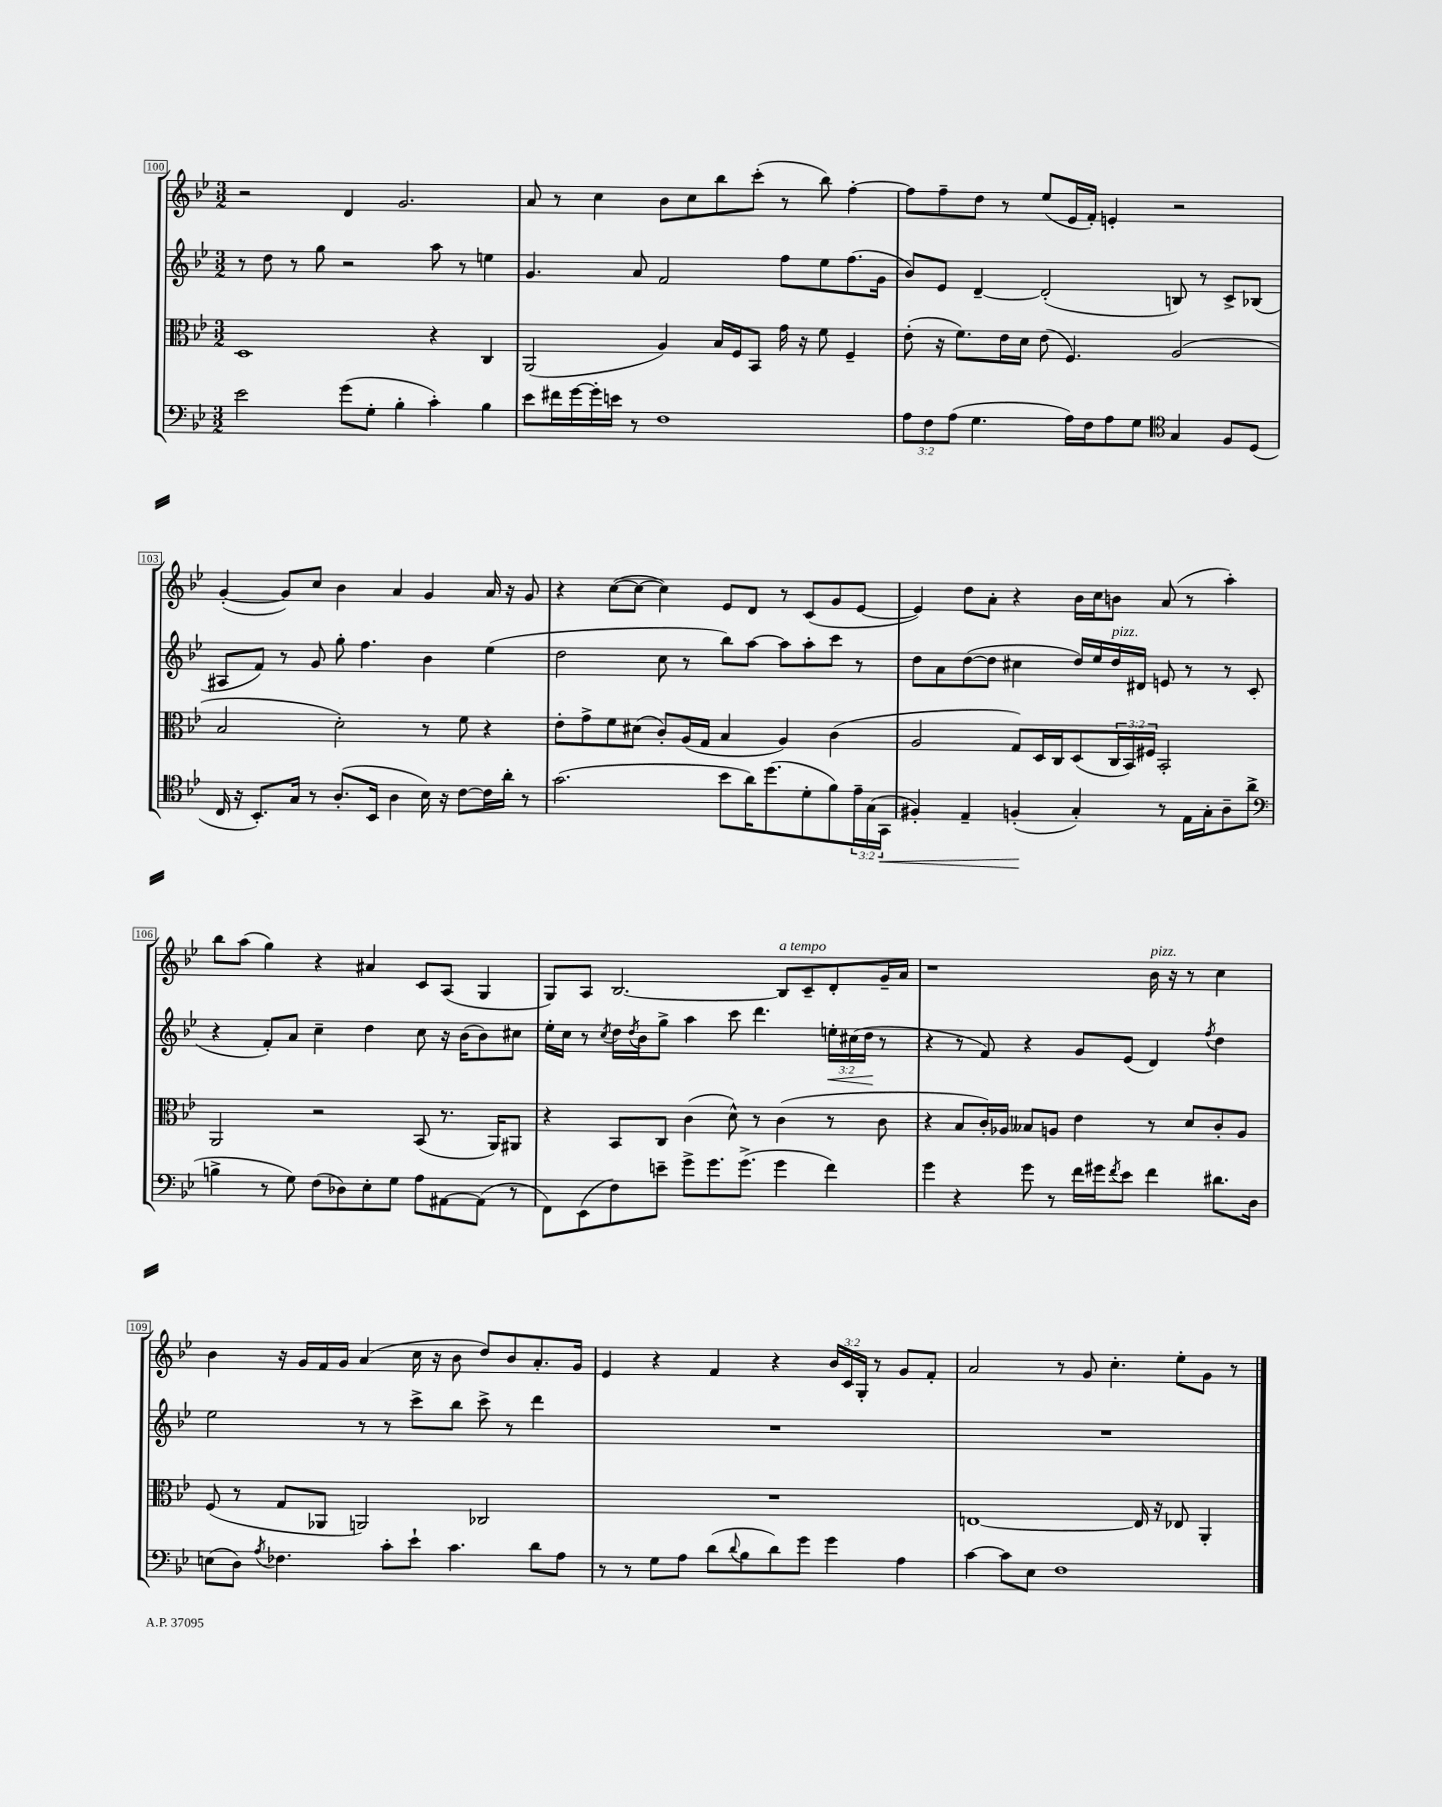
<<
\new StaffGroup <<
\new Staff = "s0" {
    \clef treble \key bes \major \numericTimeSignature \time 3/2 \override Staff.TupletNumber.text = #tuplet-number::calc-fraction-text
    r2 d'4 g'2. |
    a'8 r8 c''4 bes'8 c''8 bes''8 c'''8-.( r8 bes''8) f''4~-. |
    f''8 f''8-- d''8 r8 ees''8( ees'16 f'16-.) e'4-. r2 |
    g'4~-.( g'8) c''8 bes'4 a'4 g'4 a'16 r16 g'8 |
    r4 c''8~( c''8~ c''4) ees'8 d'8 r8 c'8( g'8 ees'8~ |
    ees'4) d''8 a'8-. r4 bes'16 c''16 b'8 a'8( r8 a''4-.) |
    bes''8 a''8( g''4) r4 ais'4 c'8 a8( g4 |
    g8) a8 bes2.~ bes8^\markup { \italic "a tempo" } c'8-- d'8-. g'16-- a'16 |
    r1 bes'16^\markup { \italic "pizz." } r16 r8 c''4 |
    bes'4 r16 g'16 f'16 g'16 a'4( c''16 r16 bes'8 d''8) bes'8 a'8.-. g'16 |
    ees'4 r4 f'4 r4 \tuplet 3/2 { bes'16 c'16 g16-. } r8 g'8 f'8-. |
    a'2 r8 g'8 c''4.-. ees''8-. g'8 r8 \bar "|." |
}
\new Staff = "s1" {
    \clef treble \key bes \major \numericTimeSignature \time 3/2 \override Staff.TupletNumber.text = #tuplet-number::calc-fraction-text
    r8 d''8 r8 g''8 r2 a''8 r8 e''4 |
    g'4. a'8 f'2 f''8 ees''8 f''8.( g'16 |
    bes'8) ees'8 d'4~-- d'2-.( b8) r8 c'8-> bes8( |
    ais8 f'8) r8 g'8 g''8-. f''4. bes'4 ees''4( |
    d''2 c''8 r8 bes''8) a''8~ a''8 a''8-. c'''8 r8 |
    d''8 a'8 d''8~( d''8 cis''4 d''16) ees''16 d''16^\markup { \italic "pizz." } dis'16 e'8 r8 r8 c'8( |
    r4 f'8-.) a'8 c''4-- d''4 c''8 r16 bes'16( bes'8) cis''8 |
    ees''16-. c''16 r8 \acciaccatura { c''8 } d''16 \acciaccatura { d''8 } bes'16 g''8-> a''4 c'''8 d'''4. \tuplet 3/2 { e''16-.\< cis''16( d''16\! } r8 |
    r4 r8 f'8) r4 g'8 ees'8( d'4) \acciaccatura { f''8 } d''4 |
    ees''2 r8 r8 c'''8-> bes''8 c'''8-> r8 d'''4 |
    R1. |
    R1. \bar "|." |
}
\new Staff = "s2" {
    \clef alto \key bes \major \numericTimeSignature \time 3/2 \override Staff.TupletNumber.text = #tuplet-number::calc-fraction-text
    d1 r4 c4 |
    a,2( a4) bes16 f16 bes,8 g'16 r16 f'8 f4-- |
    ees'8-.( r16 f'8.) ees'16 d'16 ees'8( f4.) a2( |
    bes2 d'2-.) r8 f'8 r4 |
    ees'8-. g'8-> f'8 dis'8( c'8-.) a16( g16 bes4 a4) c'4( |
    a2 g8) d16 c16 d8( \tuplet 3/2 { c16 bes,16) fis16 } bes,2-. |
    a,2 r2 bes,8( r8. a,16) ais,8 |
    r4 bes,8 c8 c'4( d'8-^) r8 c'4( r8 c'8 |
    r4 bes8 c'16-.) aes16 beses8 a8 ees'4 r8 d'8 c'8-. a8 |
    f8( r8 g8 aes,8 a,2) ces2 |
    R1. |
    e1~ e16 r16 ees8 a,4-. \bar "|." |
}
\new Staff = "s3" {
    \clef bass \key bes \major \numericTimeSignature \time 3/2 \override Staff.TupletNumber.text = #tuplet-number::calc-fraction-text
    ees'2 g'8( g8-. bes4-. c'4-.) bes4 |
    ees'8 fis'16 g'16~ g'16-. e'16 r8 f1 |
    \tuplet 3/2 { a8 f8 a8( } g4. a16) f16 a8 g8 \clef tenor g4 f8 d8( |
    c16 r16 bes,8.-.) g16 r8 a8.-.( bes,16 a4 bes16) r16 c'8~ c'16 a'16-. r8 |
    g'2.( bes'8 a'16) d''8.( d'8-. f'8) \tuplet 3/2 { ees'16-- g16( g,16\< } |
    fis4-.) ees4-- f4-.\!( g4-.) r8 ees16 g16-. a8-- a'8->( |
    \clef bass b4-> r8 g8) f8( des8) ees8-. g8 a8 ais,8~ ais,8( r8 |
    f,8) ees,8( f8) e'8-- g'8-> g'8. g'8.->( g'4 f'4) |
    g'4 r4 g'8 r8 f'16 gis'16 \acciaccatura { f'8 } ees'8 f'4 dis'8. d16 |
    e8( d8) \acciaccatura { a8 } fes4. c'8-. ees'8-! c'4. d'8 a8 |
    r8 r8 g8 a8 d'8( \appoggiatura { d'8 } bes8 d'8) g'8 g'4 a4 |
    c'4~ c'8 ees8 f1 \bar "|." |
}
>>
>>
\layout { \context { \Score currentBarNumber = #100 \override BarNumber.stencil = #(make-stencil-boxer 0.1 0.3 ly:text-interface::print) } }
